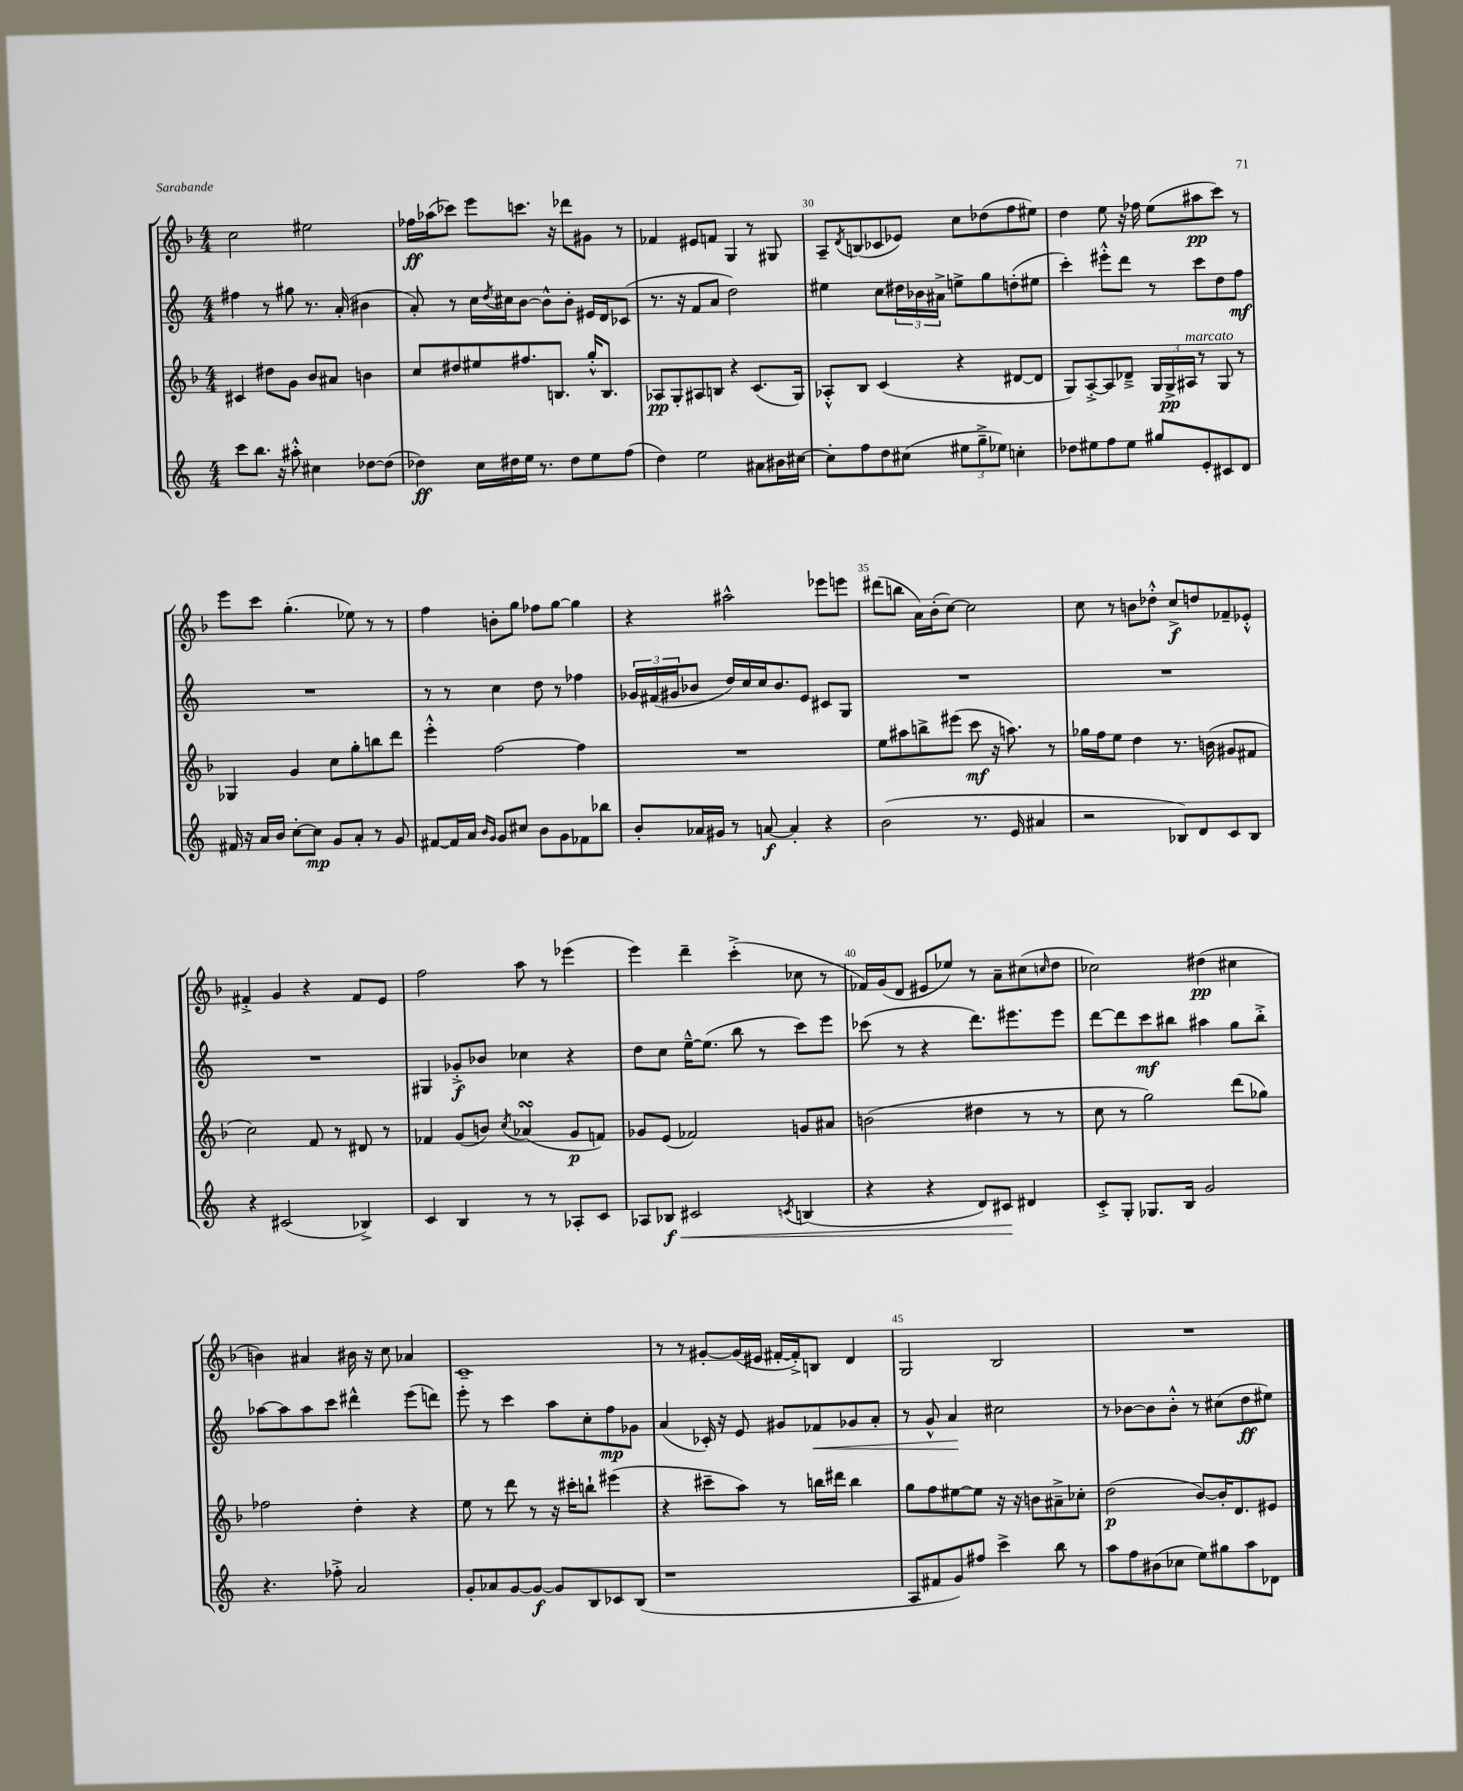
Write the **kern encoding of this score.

**kern	**kern	**kern	**kern
*staff4	*staff3	*staff2	*staff1
*clefG2	*clefG2	*clefG2	*clefG2
*k[]	*k[b-]	*k[]	*k[b-]
*M4/4	*M4/4	*M4/4	*M4/4
8ccc\L	4c#/	4ff#\	2cc\
8.bb\J	.	.	.
.	8dd#\L	8r	.
16r	.	.	.
8aa#'^^\	8g\J	8gg#\	.
4cc#\	8b-/L	8.r	2ee#\
.	8a#/J	.	.
.	.	(16a'/	.
[8dd-\L	4b\	4b#\	.
(8dd-\]J	.	.	.
=	=	=	=
4dd-\)	8cc/L	8a'/)	16ff-\LL
.	.	.	(16aa-\J
.	8dd#/	8r	8ccc-\J)
16cc\LL	8ee#/	16cc\LL	8eee\L
.	.	8qdd/	.
16dd#\	.	16cc#\J	.
16ee\JJ	8.ff#/	[8b\J	8.ccc\J
8.r	.	.	.
.	.	8b^^\]L	.
.	8.B/J	.	16r
8dd#\L	.	8b'\J	8ddd-\L
8ee\	16gg'^^/LK	16e#/LL	8g#\J
.	8.B/J	16d/J	.
(8ff\J	.	(8c-/J	8r
=	=	=	=
4dd\)	8A-/L	8.r	4f-/
.	8G'/	.	.
.	.	16r	.
2ee\	8A#/	8f/L	8e#/L
.	8B/J	8a/J	8f/J
.	4r	2dd\)	4G/
8a#\L	(8.c/L	.	8r
16b#\L	.	.	8G#/
[16cc#\JJ	16G/Jk)	.	.
=	=	=	=
8cc#'\]L	8A-'^^/L	4ee#\	8A~/L
.	.	.	8qd/
8ff\	8B-/J	.	(8B/
8dd\	(4c/	8cc\L	8c-/
(8cc#\J	.	24dd#\L	8e-/J)
.	.	24b-\	.
.	.	24a#^\JJ	.
12ee#\L	4r	8ee^\L	8cc\L
12gg~^\	.	.	.
.	.	8gg\	(8dd-\
12ee-\J)	.	.	.
4cc'\	[8d#/L	(8dd'\	8ff\
.	8d#/]J	8ee#\J	8ee#\J)
=	=	=	=
8dd-\L	8G/L)	4ccc'\)	4dd\
8ee#\	[8A'^/	.	.
8ff\	8A/]	8eee#'^^\L	8ee\
8ee#\J	8d-~^/J	8ddd\J	16r
.	.	.	16ff-\
8gg#/L	24G/LL	8r	(8ee\L
.	24G^/	.	.
.	24A#/JJ	.	.
8e'/	8r	8ccc\L	8aa#\
8c#/	8G/	8dd\	8ccc\J)
8d/J	8r	8ff\J	8r
=	=	=	=
16f#/	4G-/	1r	8eee\L
16r	.	.	.
16a/LL	.	.	8ccc\J
16b/JJ	.	.	.
[8cc'\L	4g/	.	(4.gg'\
8cc\]J	.	.	.
8g/L	8cc\L	.	.
8a'/J	8gg'\	.	8ee-\)
8r	8bb\	.	8r
8g/	8ddd\J	.	8r
=	=	=	=
[8f#/L	4eee'^^\	8r	4ff\
16f#/]L	.	8r	.
16a/JJ	.	.	.
16qqb/LL	.	.	.
16qqg/JJ	.	.	.
8g/L	[2ff\	4cc\	8b'\L
8cc#/J	.	.	8gg\J
8b\L	.	8dd\	8ff-\L
8g\	.	8r	[8gg\J
8f-\	4ff\]	4ff-\	4gg\]
8bb-\J	.	.	.
=	=	=	=
8b'/L	1r	24g-/LL	4r
.	.	(24f#/	.
.	.	24g#/J	.
16a-/L	.	8b-/J	.
16g#/JJ	.	.	.
8r	.	16dd/LL)	2aa#^^\
.	.	16cc/	.
[8a/	.	16cc/J	.
.	.	8.b-/	.
4a'/]	.	.	.
.	.	8e/J	.
4r	.	8c#/L	8eee-\L
.	.	8G/J	8eee\J
=	=	=	=
(2b\	8ee\L	1r	(8ddd#\L
.	8aa#\	.	8bb\J
.	8bb^\	.	16a\LL)
.	.	.	(16b-'\J
.	(8eee#\J	.	[8cc\J)
8.r	8ccc\	.	2cc\]
.	16r	.	.
16e/	8.aa\)	.	.
4a#/	.	.	.
.	8r	.	.
=	=	=	=
2r	16gg-\LL	1r	8cc\
.	16ff\J	.	.
.	8ee\J	.	8r
.	4dd\	.	8b\L
.	.	.	8dd-'^^\J
8B-/L)	8.r	.	8cc^/L
8d/	.	.	8dd/
.	(16b\	.	.
8c/	8g#/L	.	8f-~/
8B-/J	8f#/J	.	8e-'^^/J
=	=	=	=
4r	2cc\)	1r	4f#'^/
(2c#/	.	.	4g/
.	8f/	.	4r
.	8r	.	.
4B-^/)	8d#/	.	8f#/L
.	8r	.	8e/J
=	=	=	=
4c/	4f-/	4G#/	2ff\
4B/	(8g/L	8g-'^/L	.
.	8b/J)	8b-/J	.
.	8qcc/	.	.
8r	(4a-/	4cc-\	8aa\
8r	.	.	8r
8A-'/L	8g/L	4r	(4eee-\
8c/J	8f/J)	.	.
=	=	=	=
8A-/L	8g-/L	8dd\L	4eee\)
8B-/J	(8e/J	8cc\J	.
2c#/	2f-/)	[16ee~^^\LK	4ddd~\
.	.	(8.ee\]J	.
.	.	8bb\	(4ccc'^\
.	.	8r	.
8qc/	.	.	.
(4B/	8g/L	8ccc\L)	8cc-\
.	8a#/J	8eee\J	8r
=	=	=	=
4r	(2b\	(8ccc-\	16f-/LL)
.	.	.	(16g/J
.	.	8r	8d/J
4r	.	4r	8e#/L
.	.	.	8ee-/J)
8d/L)	4dd#\	8.ddd\L)	8r
8c#/J	.	.	8a~\L
.	.	8.eee#\	.
4d#/	8r	.	(8cc#\
.	.	.	16qqcc/
.	8r	8eee#\J	8dd\J
=	=	=	=
8c'^/L	8cc\	[8ddd\L	2cc-\)
8G'/J	8r	8ddd\]	.
8.G-/L	2gg\)	8ccc\	.
.	.	8bb#\J	.
16B/Jk	.	.	.
2g/	.	4aa#\	(4dd#\
.	(8ddd\L	8gg\L	4cc#\
.	8gg-\J)	8bb#'^\J	.
=	=	=	=
4.r	2ff-\	[8aa-\L	4b\)
.	.	8aa-\]	.
.	.	8aa-\	4a#/
8ff-'^\	.	8ccc\J	.
2a/	4dd'\	4ddd#^^\	16b#\
.	.	.	16r
.	.	.	8cc\
.	4r	(8eee\L	4a-/
.	.	8ddd\J)	.
=	=	=	=
8g'/L	8ee\	8eee'\	1c~
8a-/	8r	8r	.
[8g/	8ddd\	4ccc\	.
8g/_J	8r	.	.
8g/]L	16r	8aa\L	.
.	16ccc#'\LK	.	.
8B/	8bb`\J	8cc'\	.
8c-/	(4eee#\	8ff\	.
(8B/J	.	8g-\J	.
=	=	=	=
1r	4r	(4a/	8r
.	.	.	8r
.	8ccc#~\L	16c-'/)	[8g#'/L
.	.	16r	.
.	8aa\J)	8e/	(16g#/]L
.	.	.	16e#/JJ
.	8r	8g#/L	[16f#'/LL
.	.	.	16f#'^/]J)
.	16bb\LL	8f-/	8B/J
.	16ddd#\JJ	.	.
.	4bb\	8g-/	4d/
.	.	8a'/J	.
=	=	=	=
8A/L	8gg\L	8r	2G/
8f#/	8ff\	8g^^/	.
8g/)	[8ee#\	4a/	.
8ff#/J	8ee#\]J	.	.
4ccc^\	16r	2cc#\	2B-/
.	16r	.	.
.	8b\L	.	.
8bb\	8a#~^\	.	.
8r	8cc-'\J	.	.
=	=	=	=
8aa\L	(2dd\	8r	1r
8ff\	.	[8b-\L	.
(8b#\	.	8b-\]	.
8cc-\J	.	8b-'^^\J	.
8ee\L)	[8b-/L)	8r	.
8gg#\	16b-'/]K	(8cc#\L	.
.	8.d/	.	.
8aa\	.	8dd\	.
8d-\J	8e#/J	8ee#\J)	.
==	==	==	==
*-	*-	*-	*-
